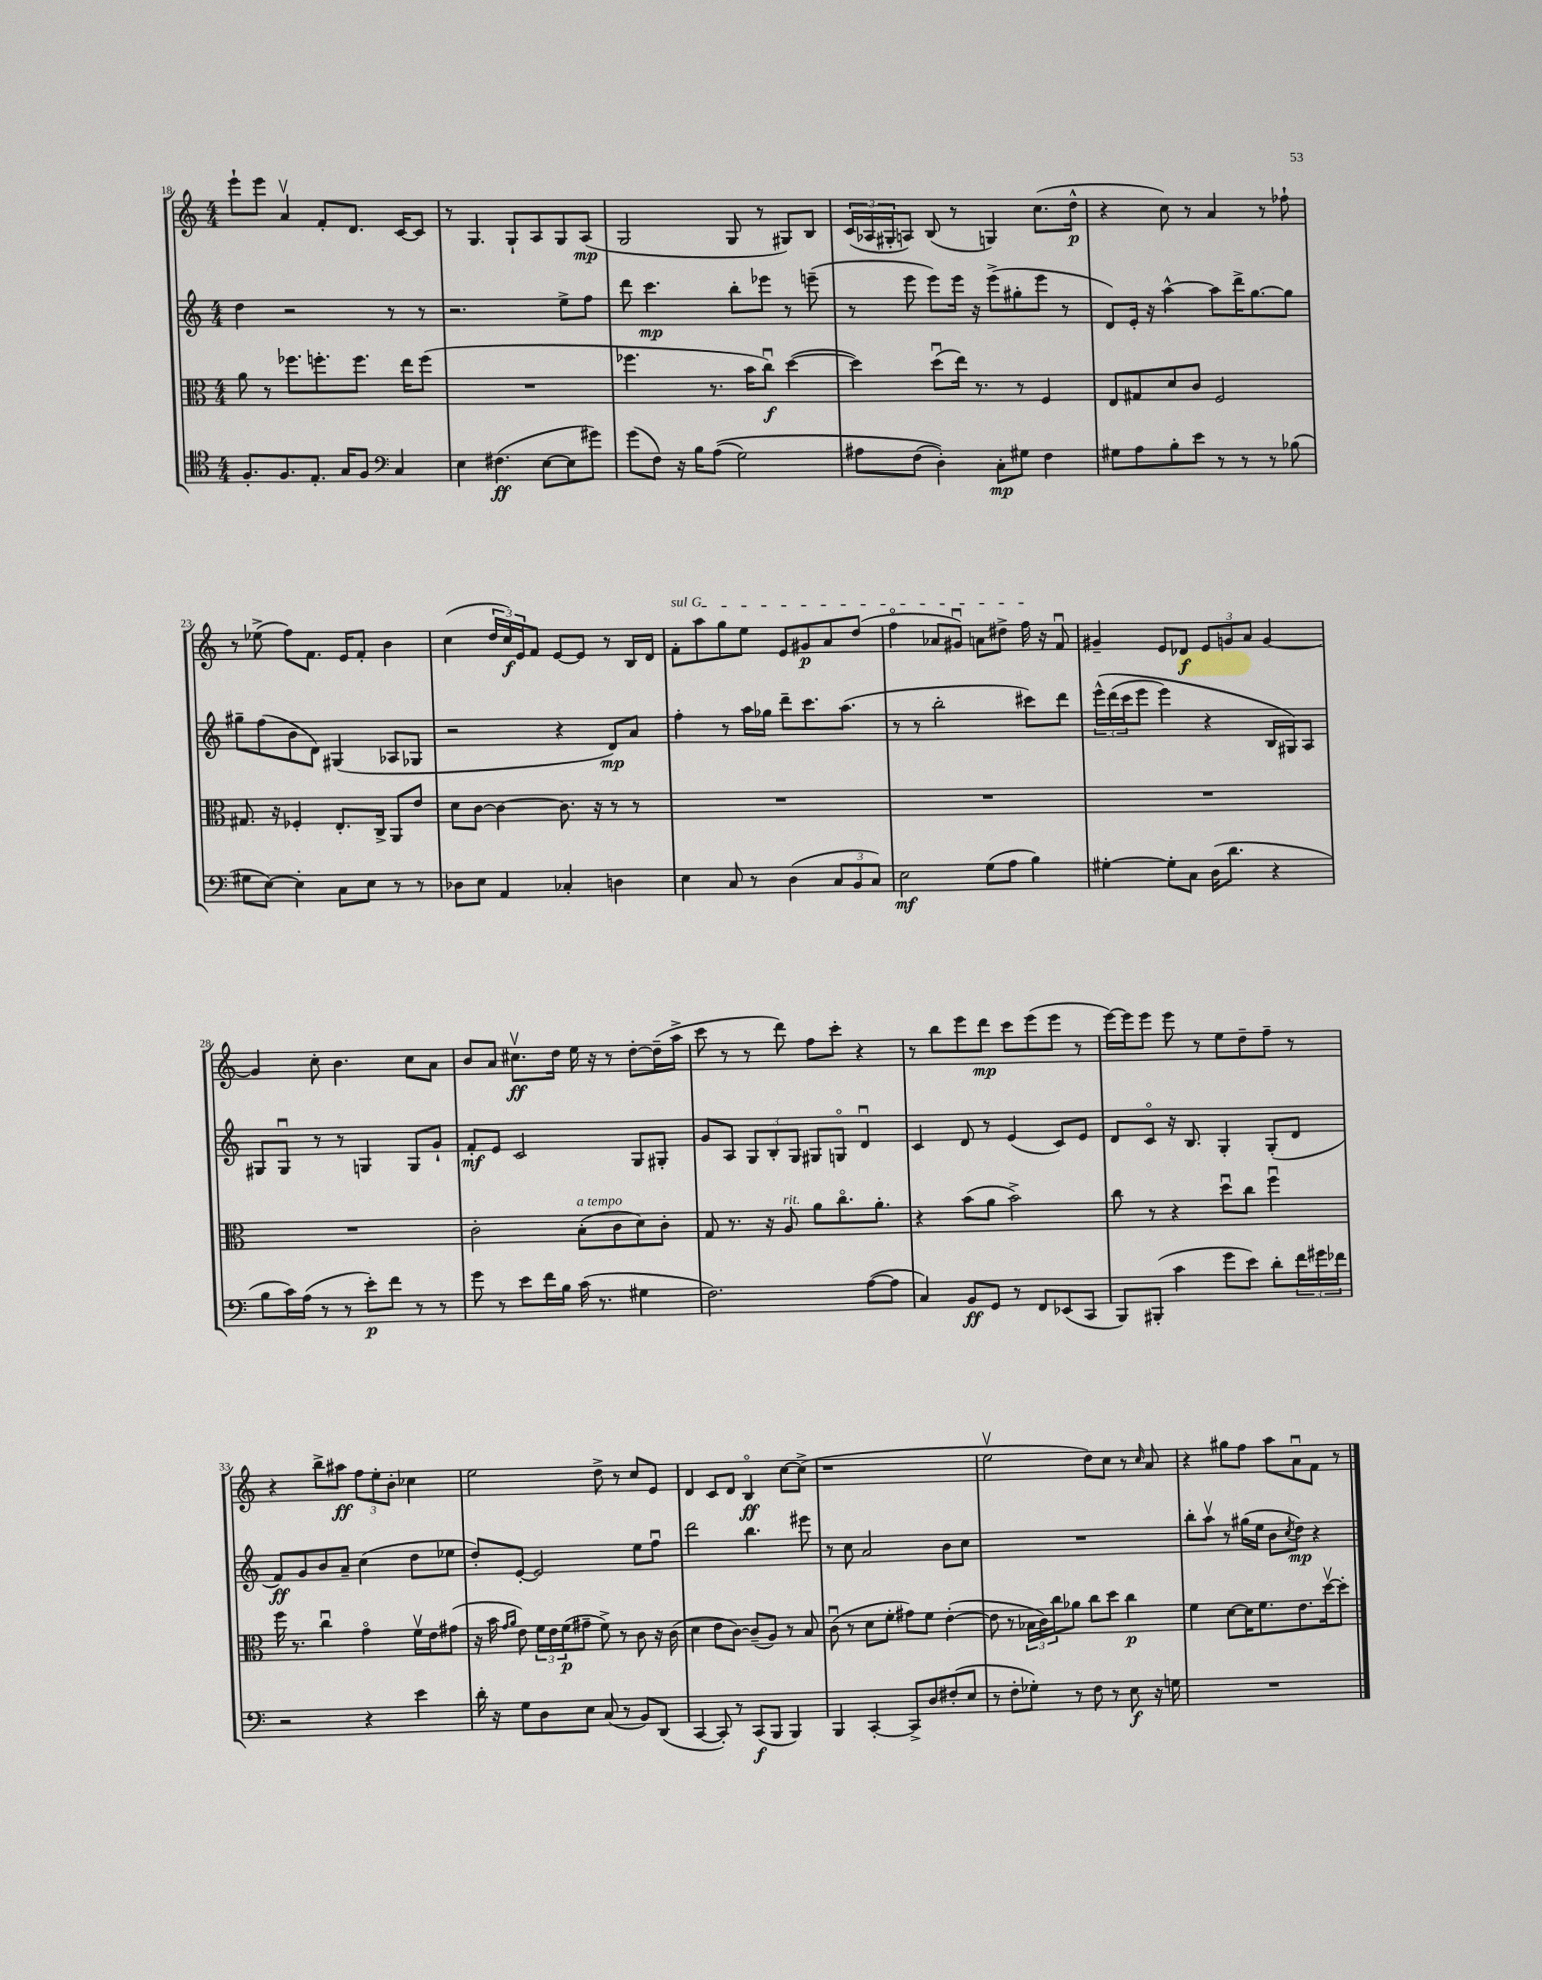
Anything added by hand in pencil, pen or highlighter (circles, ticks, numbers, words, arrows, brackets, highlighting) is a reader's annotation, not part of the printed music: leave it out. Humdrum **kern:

**kern	**kern	**kern	**kern
*staff4	*staff3	*staff2	*staff1
*clefC4	*clefC3	*clefG2	*clefG2
*k[]	*k[]	*k[]	*k[]
*M4/4	*M4/4	*M4/4	*M4/4
8.F'	8a	4dd	8eee`
.	8r	.	8eee
8.F	.	.	.
.	8.ff-	2r	4av
8.E'	.	.	.
.	8.ff'	.	.
.	.	.	8f'
16G	.	.	.
8F	8.ff	.	8.d
*clefF4	*	*	*
4C	.	8r	.
.	16ee	.	[16c
.	(8ff	8r	8c]
=	=	=	=
4E	1r	2.r	8r
.	.	.	4.G
(4.F#	.	.	.
.	.	.	8G`
[8E	.	.	8A
8E]	.	8ee^	8G
8g#)	.	8ff	(8A
=	=	=	=
(8g	4.ff-	8ddd	2G
8F)	.	4.ccc	.
16r	.	.	.
16B	.	.	.
&((8A	8.r	.	.
2G)	.	8bb'	8G
.	16b	.	.
.	8ccu)	8eee-	8r
.	([4dd	8r	8G#)
.	.	(8eee~	8B
=	=	=	=
8A#	4dd])	8r	(24c
.	.	.	24A-
.	.	.	24G#'
(8F	.	8eee	8A)
4D')&)	(8ddu	8eee)	(8B
.	16ee)	16eee	8r
.	8.r	16r	.
8C'	.	(8eee^	4G)
8G#	8r	8gg#'	.
4F	4F	8eee	(8.cc
.	.	8r	.
.	.	.	16dd^^
=	=	=	=
8G#	8E	8d)	4r
8A	8G#	16e'	.
.	.	16r	.
8B'	8d	[4aa^^	8cc)
8e	8c	.	8r
8r	2F	8aa]	4a
8r	.	16ddd^	.
.	.	[8.gg	.
8r	.	.	8r
(8B-	.	8gg]	8ff-`
=	=	=	=
8G#	8.G#	8gg#~	8r
[8E)	.	(8ff	(8ee-^
.	16r	.	.
4E']	4F-'	8b	8ff)
.	.	8d)	8.f
8C	8.E'	(4G#	.
.	.	.	16e
8E	.	.	8f'
.	16C^	.	.
8r	8AA	8A-	4b
8r	8e	8G-	.
=	=	=	=
8D-	8d	2r	(4cc
8E	[8c	.	.
4AA	4c_	.	24dd
.	.	.	24cc)
.	.	.	24e
.	.	.	8f
4C-'	8.c]	4r	[8e
.	.	.	8e]
.	16r	.	.
4D	8r	8d)	8r
.	8r	8a	16B
.	.	.	16d
=	=	=	=
4E	1r	4ff'	8f'
.	.	.	8aa
8C	.	8r	8gg
8r	.	16aa	8ee
.	.	16gg-	.
(4D	.	8ddd~	8e
.	.	8.ccc	8g#
12C	.	.	8a
.	.	(8.aa	.
12BB	.	.	.
.	.	.	(8dd
12C)	.	.	.
=	=	=	=
2E	1r	8r	4ffo
.	.	8r	.
.	.	2bb'	8a-
.	.	.	8g#u)
(8G	.	.	8a
8A	.	.	8dd#^
4B)	.	8ccc#)	16ff
.	.	.	16r
.	.	8ddd	8fu
=	=	=	=
[4G#'	1r	&(24eee^^	4g#~
.	.	(24ddd	.
.	.	24ccc	.
.	.	8eee	.
8G#']	.	4eee)	8e
8C	.	.	8d-
(16D	.	4r	12e
8.d	.	.	.
.	.	.	12g
.	.	.	12a
4r	.	16B	[4g
.	.	16G#&)	.
.	.	8A	.
=	=	=	=
8B	1r	8G#	4g]
16c)	.	8G#u	.
(16A	.	.	.
8r	.	8r	8cc'
8r	.	8r	4.b
8e')	.	4G	.
8f	.	.	.
8r	.	8G	8cc
8r	.	8g`	8a
=	=	=	=
8g	2c'	8f'	8b
8r	.	8e	8a
8e	.	2c	8.cc#v
16f	.	.	.
16B	.	.	16dd
(16c	(8B'	.	16ee
8.r	.	.	16r
.	8c	.	8r
4G#	8d)	8G	[8dd'
.	8c'	8G#'	(16dd~]
.	.	.	16aa^
=	=	=	=
2.F)	8G	8g	8ccc
.	8.r	8A	8r
.	.	12G	8r
.	16r	.	.
.	.	12B'	.
.	8A	.	8ddd)
.	.	12G	.
.	8a	8G#	8ff
.	8.cco	8Go	8ccc'
([8A	.	4du	4r
.	8.a'	.	.
8A]	.	.	.
=	=	=	=
4C)	4r	4c	8r
.	.	.	8bb
8BB	(8b	8d	8eee
8GG	8a	8r	8ddd
8r	2b^)	(4e	8ccc
8FF	.	.	(8eee
(8EE-	.	8c)	8eee
8CC	.	8e	8r
=	=	=	=
8BBB)	8cc	8d	[16eee)
.	.	.	16eee]
(8BBB#'	8r	8co	8eee
4c	4r	16r	8eee
.	.	8.B	.
.	.	.	8r
8g	8ddu	4G'	8ee
8e)	8cc	.	8dd~
8d'	4ffu	(8G'	8ff~
24f	.	8d	8r
24g#	.	.	.
24f-	.	.	.
=	=	=	=
2r	16ff	8f)	4r
.	8.r	.	.
.	.	8g	.
.	4ccu	8b	8bb^
.	.	8a~	8aa#
4r	4go	(4cc	12ff
.	.	.	12ee'
.	.	.	12b'
4e	16fv	8dd	4cc-
.	16e	.	.
.	(8g#	8ee-	.
=	=	=	=
16d'	16r	8dd')	2ee
16r	16b	.	.
.	16qqg	.	.
.	16qqa	.	.
8G	8e)	[8e'	.
8D	24f	2e]	.
.	24e	.	.
.	(24f	.	.
8E	8g#~	.	.
(8C	8f^)	.	8dd^
8r	8r	.	8r
8BB)	8c	8ee	8cc
(8DD	16r	8ffu	8e
.	(16c	.	.
=	=	=	=
[4CC	4d	2ddd	4d
8CC'])	8e	.	8c
8r	[8c)	.	8d
(8CC	(8c~]	4.bb	4Bo
8BBB	8A)	.	.
4BBB)	8r	.	[8cc
.	8B	8eee#	(8cc^]
=	=	=	=
4BBB	(8cu	8r	1r
.	8r	8cc	.
[4CC'	8d	2a	.
.	8f'	.	.
8CC^]	8g#)	.	.
8D	8f	.	.
(8F#'	([4e'	8b	.
8E	.	8cc	.
=	=	=	=
8r	8e]	1r	2eev
8F'	8r	.	.
8G-')	24B-	.	.
.	24c)	.	.
.	24cc	.	.
8r	8a-	.	.
8F	8cc	.	8dd)
8r	8dd	.	8cc
8E	4cc	.	8r
.	.	.	16qqcc
16r	.	.	8a
16G	.	.	.
=	=	=	=
1r	4f	8bb'	4r
.	.	8aav	.
.	[8d	8r	8gg#
.	16d]	(16gg#	8ff
.	8.f	16ee	.
.	.	8b	8aa
.	.	8qcc	.
.	8.e	8dd)	8au
.	.	4r	8f
.	[16ddv	.	.
.	8dd']	.	8r
==	==	==	==
*-	*-	*-	*-
